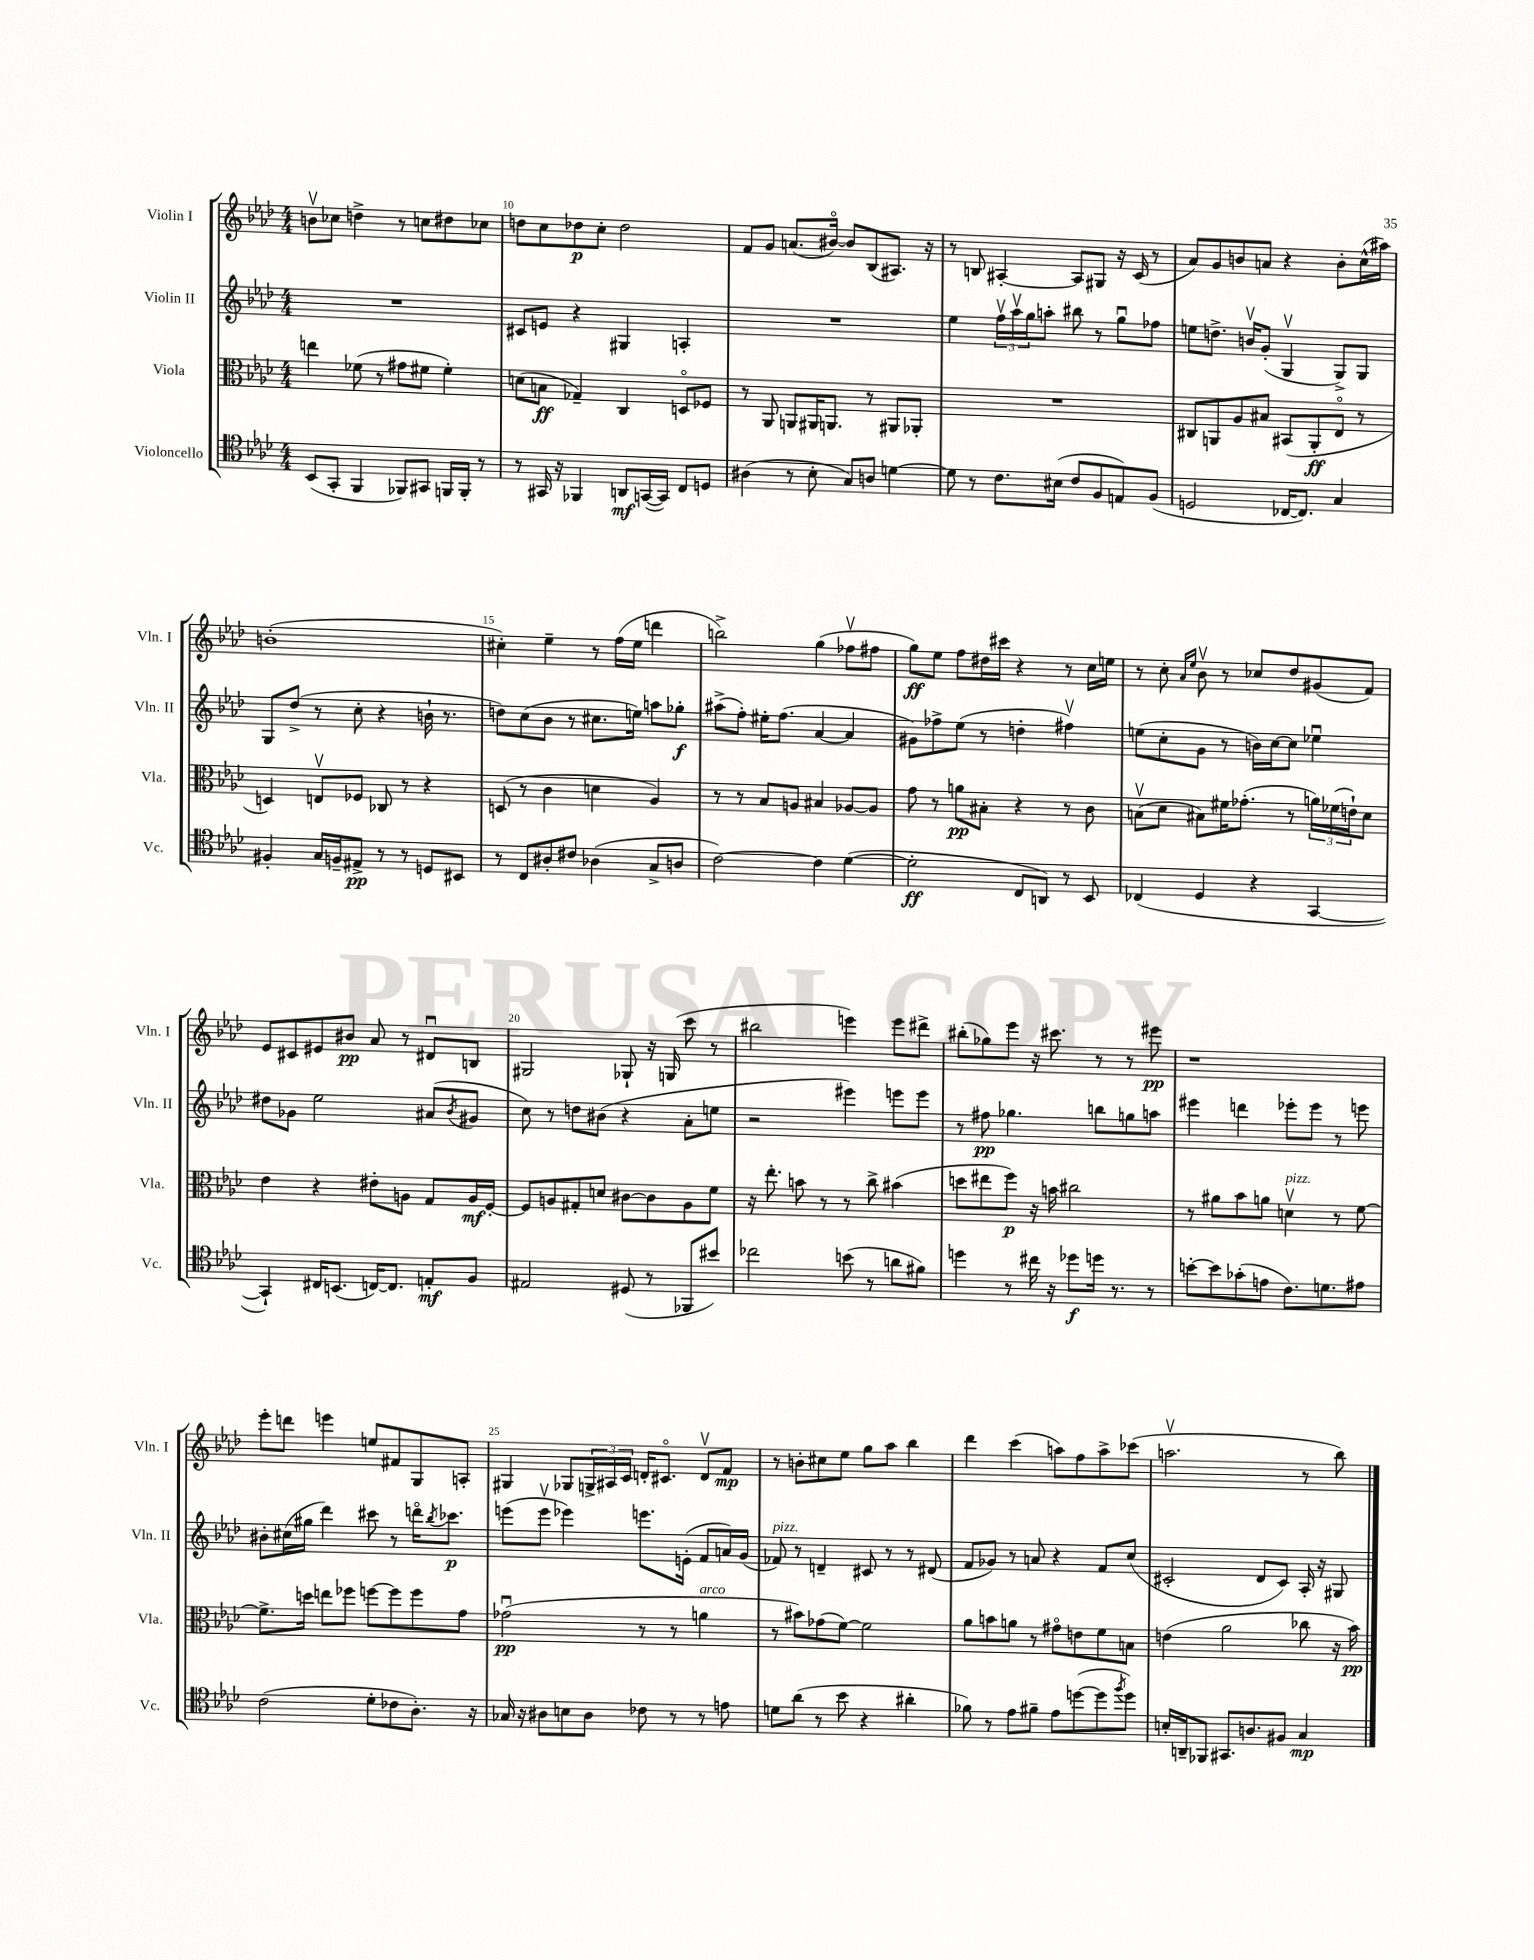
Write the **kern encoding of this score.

**kern	**kern	**kern	**kern
*staff4	*staff3	*staff2	*staff1
*clefC4	*clefC3	*clefG2	*clefG2
*k[b-e-a-d-]	*k[b-e-a-d-]	*k[b-e-a-d-]	*k[b-e-a-d-]
*M4/4	*M4/4	*M4/4	*M4/4
(8BB-/L	4ee\	1r	8bv\L
8GG'/J	.	.	8cc-\J
4FF/	(8f-\	.	4dd^\
.	8r	.	.
8FF-/L)	8g#\L	.	8r
8GG#/J	8f#\J	.	8cc\L
16FF/LL	4f#'\)	.	8dd#\
16FF'/JJ	.	.	.
8r	.	.	8cc-\J
=	=	=	=
8r	(8d\L	8c#/L	8dd\L
16GG#/	8B\J	8e/J	8cc\
16r	.	.	.
4FF-/	4G-~/)	4r	8dd-\
.	.	.	8cc'\J
8AA/L	4C/	4G#/	2dd-\
([16GG/L	.	.	.
16GG/]JJ)	.	.	.
8C/L	8Do/L	4A'/	.
8D/J	8F-/J	.	.
=	=	=	=
(4A#\	8r	1r	8f/L
.	8AA-/	.	8g/J
8r	8AA/L	.	(8.a/L
8B-'\	16AA#/K	.	.
.	8.AA/J	.	[16b#o/Jk)
8G/L)	.	.	8b#/]L
8A/J	8r	.	(8B-/
[4d\	8AA#/L	.	8.A#/J)
.	8AA-'/J	.	.
.	.	.	16r
=	=	=	=
8d\]	1r	4ee-\	8r
8r	.	.	8B/
8.c\L	.	24ffv\LL	[4A#'/
.	.	24aa-v\	.
.	.	24gg\J	.
.	.	8aa'\J	.
(16B#\Jk	.	.	.
8c/L	.	8bb#\	8A#/]L
8F/	.	8r	8G#/J
8E/)	.	8ggu\L	16r
.	.	.	(16c/
(8F/J	.	8ff-\J	8r
=	=	=	=
2D/	8C#/L	8ee\L	8a-/L)
.	8AA/	8.dd^\J	8g/
.	8A-/	.	8b/
.	.	16bv/LK	.
.	8B#/J	(8g'/J	8a/J
[16C-/LK	(8BB#/L	4Gv/	4r
8.C-/]J)	.	.	.
.	8AA'/	.	.
4G/	8E-o/J	8G^/L)	8b'\L
.	8r	8G/J	(16cc^^\L
.	.	.	16aa#\JJ)
=	=	=	=
4F#'/	4D/)	8G/L	(1b'
.	.	(8dd-^/J	.
16G/LL	8Ev/L	8r	.
16F~/J	.	.	.
8E#^/J	8F-/J	8cc'\	.
8r	8C-/	4r	.
8r	8r	.	.
8D/L	4r	16b`\	.
.	.	8.r	.
8BB#/J	.	.	.
=	=	=	=
8r	(8D/	8dd\L)	4cc#'\)
8C/L	8r	(8cc\	.
8A#'/	4c\	8b-\J	4ee-~\
8c#/J	.	8r	.
(4A-\	4d\	8.cc#\L	8r
.	.	.	(16ff\LL
.	.	16ee\Jk)	16ee-\JJ
8G^/L	4A-/)	8aa\L	4ddd\
8A/J	.	8gg-'\J	.
=	=	=	=
[2c\)	8r	(8aa#^\L	2bb^\)
.	8r	8ff'\J)	.
.	8B-/L	16ee#'\LK	.
.	.	(8.ff\J	.
.	8A/J	.	.
4c\]	4B#/	[4a-/	(4gg\
([4d-\	[8A-/L	4a-/]	8ff-v\L
.	8A-/]J	.	8ff#\J
=	=	=	=
2d-'\]	8g\	8g#\L)	8gg\L)
.	8r	8ff-^\	8ee-\J
.	8a\L	(8ee-\J	8ff\L
.	8B#'\J	8r	16dd#\L
.	.	.	16ccc#\JJ
8C/L	4r	4dd'\	4r
8AA/J)	.	.	.
8r	8r	4ff#v\)	8r
8BB-/	8c\	.	16cc\LL
.	.	.	16ee\JJ
=	=	=	=
(4C-/	(8Bv\L	(8ee\L	8r
.	8d-\J	8cc'\	8cc'\
.	.	.	16qqa-/LL
.	.	.	16qqee-/JJ
4D-/	8B#\L)	8g\J	8b-v\
.	16f#\K	8r	8r
.	(8.g-'\J	.	.
4r	.	16b\LL)	8cc-/L
.	.	[16cc\J	.
.	8r	8cc\]J	8dd-/
[4GG/	24a\LL)	4ee-u\	(8g#/
.	(24f-\	.	.
.	24e`\J)	.	.
.	8d-\J	.	8f/J)
=	=	=	=
4GG`/])	4e-\	8dd#\L	8e-/L
.	.	8g-\J	8c#/
16C#/LK	4r	2ee-\	8e#/
(8.BB/J	.	.	.
.	.	.	8b#/J
[16C/LK)	8e#'\L	.	8a-/
8.C/]J	.	.	.
.	8A\J	.	8r
8E'/L	8G/L	(8a#/L	8d#u/L
.	.	8qb-/	.
8F/J	16A/L	8g#/J	8B/J
.	[16F'/JJ	.	.
=	=	=	=
2E#/	8F/]L	8cc\)	2G#/
.	8A/	8r	.
.	8G#'/	8dd\L	.
.	8d/J	(8b#\J	.
(8D#/	[8c#\L	4r	8G-`/
8r	8c#\]	.	16r
.	.	.	(16G/
8FF-/L	8A\	8a-'\L	8ccc\
8b#/J)	8f\J	8ee\J	8r
=	=	=	=
2cc-\	16r	2r	2bb#\
.	8.ee-'\	.	.
.	8b\	.	.
.	8r	.	.
(8b\	8r	4eee#\)	4eee\)
8r	8cc^\	.	.
8a\L	(4b#\	8eee\L	8eee\L
8f#\J)	.	8eee\J	8ddd#^\J
=	=	=	=
4dd\	8dd\L	8r	(8bb#'\L
.	8ee#\	8ff#\	8gg-\)
8r	8ff\J)	4.gg-\	8eee-\J
16cc#\	16r	.	16r
16r	16b\	.	8.ccc#\
8dd-\L	2cc#\	.	.
16dd\Jk	.	8bb\L	8r
8.r	.	.	.
.	.	8gg\	8r
8r	.	8aa\J	8eee#\
=	=	=	=
[8b'\L	8r	4eee#\	1r
8b\]	8a#\L	.	.
(8g-'\	8b-\	4ddd\	.
8e\J	8a\J	.	.
8.c\L)	4dv\	8eee-'\L	.
.	.	8eee-\J	.
8.d\	.	.	.
.	8r	8r	.
8e#\J	[8f\	8eee\	.
=	=	=	=
(2c\	8.f^\]L	8b#'\L	8eee-'\L
.	.	(16cc#\L	8ddd\J
.	16dd\Jk	16gg#\JJ	.
.	8ee\L	4ddd-\)	4eee\
.	8ff-\J	.	.
8d-'\L	[8ff\L	8ccc#\	8ee/L
8c-\	8ff\]	8r	8f#/
8.A-'\J)	8ff\	16dddo\LK	8G/
.	.	8qbb-/	.
.	.	8.ccc-\J	.
.	8g\J	.	8A'/J
16r	.	.	.
=	=	=	=
16G-/	(2g-u\	(8eee\L	4G#/
16r	.	.	.
8A#\L	.	8eeev\J	.
8B\	.	4eee-\)	8G-/L
8A#\J	.	.	24G^/L
.	.	.	24A#/
.	.	.	24c/JJ
8c-\	8r	8.eee\L	16d'/LK
.	.	.	8.c#o/J
8r	8r	.	.
.	.	(16e'\Jk	.
8r	4a\	8f/L	8dv/L
8e\	.	16a/L)	8f/J
.	.	(16g/JJ	.
=	=	=	=
8d\L	8r	8f-/)	8r
(8a-\J	8b#\L)	8r	8b'\L
8r	(8g-\	4d~/	8cc#\
8b-\	[8f\J)	.	8ee-\J
4r	2f\]	8c#/	8gg\L
.	.	8r	8aa-\J
4a#'\	.	8r	4bb-\
.	.	(8d#/	.
=	=	=	=
8f-\)	8a-\L	8f/L	4ddd-\
8r	8b\	8g-/J)	.
8e-\L	8a\J	8r	(4ccc\
8f#~\J	8r	8a/	.
8e-\L	8g#o\L	4r	8aa\L)
([8dd\	8e\	.	8ff\
8dd\]	8f\	8f/L	8aa^\
8qff/	.	.	.
8dd\J)	8B\J	(8cc/J	(8ccc-\J
=	=	=	=
16B'/LL	(4e\	2c#'/	2.aav\
16AA~/J	.	.	.
8FF-/J	.	.	.
8.GG#/L	2a-\	.	.
8.A/	.	.	.
.	.	8d-/L	.
8F#/J	.	8c#/J)	.
4G/	8cc-\	16A-'/	8r
.	.	16r	.
.	16r	8G#/	8bb-\)
.	16b-\)	.	.
==	==	==	==
*-	*-	*-	*-
